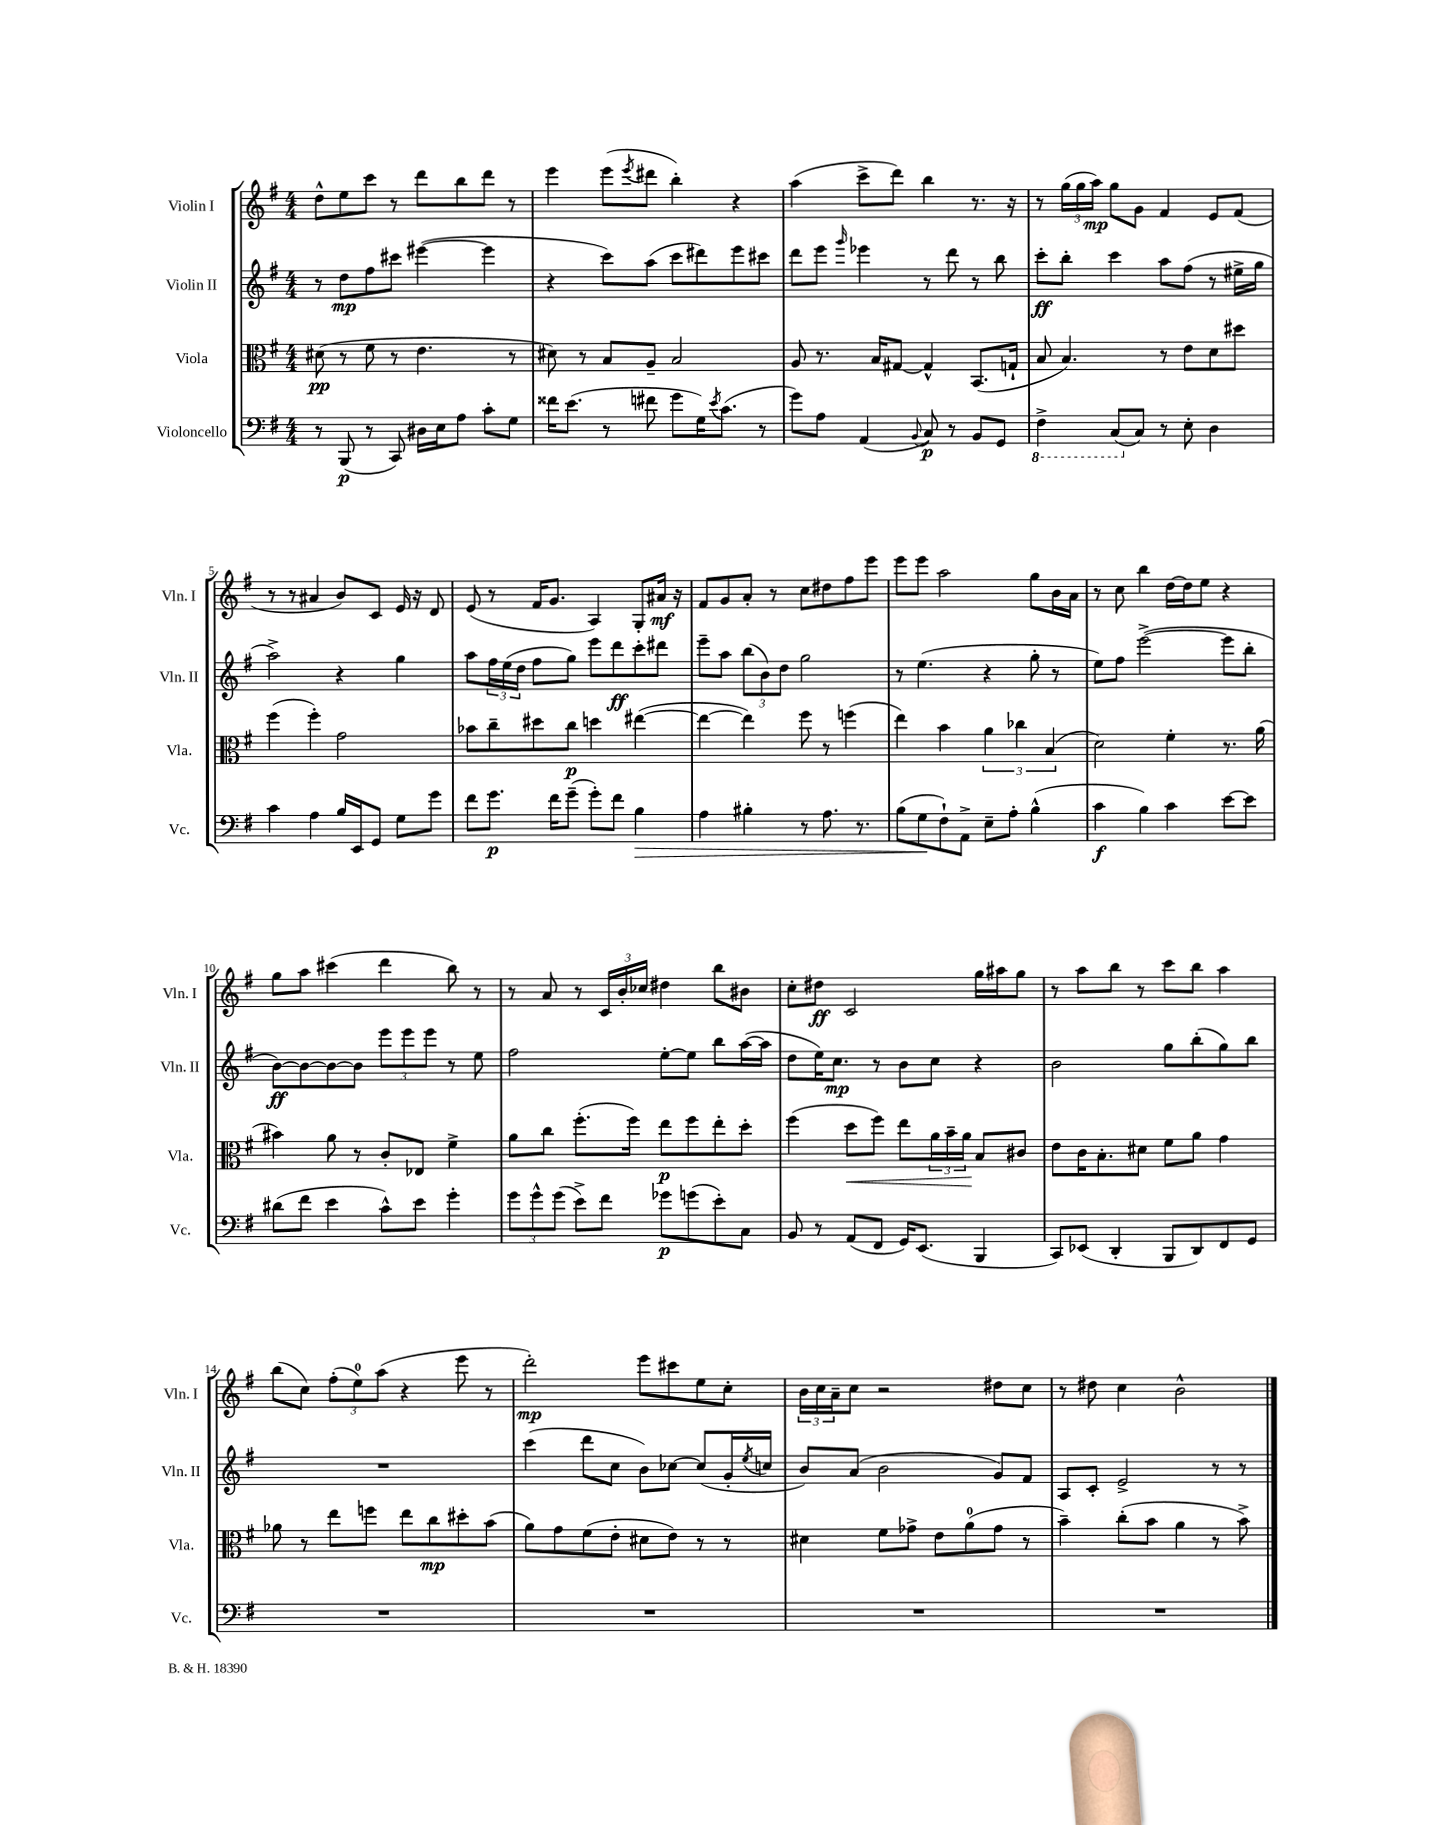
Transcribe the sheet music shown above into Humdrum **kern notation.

**kern	**dynam	**kern	**dynam	**kern	**dynam	**kern	**dynam
*part4	*part4	*part3	*part3	*part2	*part2	*part1	*part1
*staff4	*staff4	*staff3	*staff3	*staff2	*staff2	*staff1	*staff1
*I"Violoncello	*	*I"Viola	*	*I"Violin II	*	*I"Violin I	*
*I'Vc.	*	*I'Vla.	*	*I'Vln. II	*	*I'Vln. I	*
*clefF4	*	*clefC3	*	*clefG2	*	*clefG2	*
*k[f#]	*	*k[f#]	*	*k[f#]	*	*k[f#]	*
*M4/4	*	*M4/4	*	*M4/4	*	*M4/4	*
=1	=1	=1	=1	=1	=1	=1	=1
8r	.	(8d#X\	pp	8r	.	8dd^^\L	.
(8BBB/	p	8r	.	8dd\L	mp	8ee\	.
8r	.	8f#\	.	8ff#\	.	8ccc\J	.
8CC/)	.	8r	.	8ccc#X\J	.	8r	.
16D#X\LL	.	4.e\	.	([4eee#X\	.	8ddd\L	.
16E\J	.	.	.	.	.	.	.
8A\J	.	.	.	.	.	8bb\	.
8c'\L	.	.	.	4eee#\]	.	8ddd\J	.
8G\J	.	8r	.	.	.	8r	.
=2	=2	=2	=2	=2	=2	=2	=2
16f##X\KL	.	8d#X\)	.	4r	.	4eee\	.
(8.e\J	.	.	.	.	.	.	.
.	.	8r	.	.	.	.	.
8r	.	8B/L	.	8ccc\L)	.	(8eee\L	.
.	.	.	.	.	.	8qeee/	.
8f#X\	.	8A~/J	.	(8aa\J	.	8ddd#X\J	.
8g\L	.	2B/	.	8ccc\L	.	4bb'\)	.
16G\K)	.	.	.	8ddd#X\)	.	.	.
8qe/	.	.	.	.	.	.	.
(8.c\J	.	.	.	.	.	.	.
.	.	.	.	8eee\	.	4r	.
8r	.	.	.	8ccc#X\J	.	.	.
=3	=3	=3	=3	=3	=3	=3	=3
8g\L)	.	8A/	.	8ddd\L	.	(4aa\	.
8A\J	.	8.r	.	8eee\J	.	.	.
.	.	.	.	16qqggg/	.	.	.
(4AA/	.	.	.	4eee-X\	.	8ccc^\L	.
.	.	16B/KL	.	.	.	.	.
.	.	[8G#X/J	.	.	.	8ddd\J)	.
8qqBB/	.	.	.	.	.	.	.
8C/)	p	4G#^^/]	.	8r	.	4bb\	.
8r	.	.	.	8ddd\	.	.	.
8BB/L	.	(8.BB/L	.	8r	.	8.r	.
8GG/J	.	.	.	8bb\	.	.	.
.	.	16Gn`/Jk	.	.	.	16r	.
=4	=4	=4	=4	=4	=4	=4	=4
*8ba	*	*	*	*	*	*	*
4FF#^\	.	8B/	.	8ccc'\L	ff	8r	.
.	.	4.B/)	.	8bb'\J	.	(24gg\LL	.
.	.	.	.	.	.	24gg\	.
.	.	.	.	.	.	24aa\JJ)	mp
(8CC/L	.	.	.	4ccc\	.	8gg\L	.
*X8ba	*	*	*	*	*	*	*
8C/J)	.	.	.	.	.	8g\J	.
8r	.	8r	.	8aa\L	.	4f#/	.
8E'\	.	8e\L	.	(8ff#\J	.	.	.
4D\	.	8d\	.	8r	.	8e/L	.
.	.	8dd#X\J	.	16ee#X^\LL	.	(8f#/J	.
.	.	.	.	16gg\JJ	.	.	.
!!LO:LB:g=z
=5	=5	=5	=5	=5	=5	=5	=5
4c\	.	(4ff#\	.	2aa^\)	.	8r	.
.	.	.	.	.	.	8r	.
4A\	.	4ff#'\)	.	.	.	4a#X/	.
16B/LL	.	2g\	.	4r	.	8b/L)	.
16EE/J	.	.	.	.	.	.	.
8GG/J	.	.	.	.	.	8c/J	.
8G\L	.	.	.	4gg\	.	16e/	.
.	.	.	.	.	.	16r	.
8g\J	.	.	.	.	.	8d/	.
=6	=6	=6	=6	=6	=6	=6	=6
8f#\L	.	8b-X\L	.	8aa\L	.	(8e/	.
8.g\J	p	8cc~\	.	24ff#\L	.	8r	.
.	.	.	.	(24ee\	.	.	.
.	.	.	.	24dd\JJ	.	.	.
.	.	8dd#X\	.	8ff#\L	.	16f#/KL	.
16f#\KL	.	.	.	.	.	8.g/J	.
(8g~\J	.	8cc\J	p	8gg\J)	.	.	.
8g'\L)	.	4ddn\	.	8eee\L	.	4A/)	.
8f#\J	.	.	.	8ddd\	ff	.	.
!	!LO:HP:b	!	!	!	!	!	!
4B\	>	([4ee#X\	.	8ccc'\	.	8G'/L	.
.	.	.	.	8ddd#X\J	.	16a#X/Jk	mf
.	.	.	.	.	.	16r	.
=7	=7	=7	=7	=7	=7	=7	=7
4A\	.	4ee#\_	.	8eee~\L	.	8f#/L	.
.	.	.	.	8aa\J	.	8g/	.
4B#X'\	.	4ee#\])	.	(12bb\L	.	8a'/J	.
.	.	.	.	12b\)	.	.	.
.	.	.	.	.	.	8r	.
.	.	.	.	12dd\J	.	.	.
8r	.	8ff#\	.	2gg\	.	8cc\L	.
8.A\	.	8r	.	.	.	8dd#X\	.
.	.	(4ffn\	.	.	.	8ff#\	.
8.r	.	.	.	.	.	.	.
.	.	.	.	.	.	8eee\J	.
=8	=8	=8	=8	=8	=8	=8	=8
(8B\L	.	4ee\)	.	8r	.	8eee\L	.
8G\	.	.	.	(4.ee\	.	8eee\J	.
8F#`\)	]	4b\	.	.	.	2aa\	.
8AA^\J	.	.	.	.	.	.	.
8E~\L	.	6a\	.	4r	.	.	.
8A'\J	.	.	.	.	.	.	.
.	.	6cc-X\	.	.	.	.	.
(4B^^\	.	.	.	8gg'\	.	8gg\L	.
.	.	(6B/	.	.	.	.	.
.	.	.	.	8r	.	16b\L	.
.	.	.	.	.	.	16a\JJ	.
=9	=9	=9	=9	=9	=9	=9	=9
4c\	f	2d\)	.	8ee\L)	.	8r	.
.	.	.	.	8ff#\J	.	8cc\	.
4B\)	.	.	.	([2eee^\	.	4bb\	.
4c\	.	4f#'\	.	.	.	[16dd\LL	.
.	.	.	.	.	.	16dd\J]	.
.	.	.	.	.	.	8ee\J	.
[8e\L	.	8.r	.	8eee\L]	.	4r	.
8e\J]	.	.	.	8bb'\J	.	.	.
.	.	(16a\	.	.	.	.	.
!!LO:LB:g=z
=10	=10	=10	=10	=10	=10	=10	=10
(8d#X\L	.	4b#X\)	.	[8b\L)	ff	8gg\L	.
8f#\J	.	.	.	8b\_	.	8aa\J	.
4e\	.	8a\	.	8b\_	.	(4ccc#X\	.
.	.	8r	.	8b\J]	.	.	.
8c^^\L)	.	8c'/L	.	12eee\L	.	4ddd\	.
.	.	.	.	12eee\	.	.	.
8e\J	.	8E-X/J	.	.	.	.	.
.	.	.	.	12eee\J	.	.	.
4g'\	.	4f#^\	.	8r	.	8bb\)	.
.	.	.	.	8ee\	.	8r	.
=11	=11	=11	=11	=11	=11	=11	=11
12g\L	.	8a\L	.	2ff#\	.	8r	.
12g^^\	.	.	.	.	.	.	.
.	.	8cc\J	.	.	.	8a/	.
(12g\J	.	.	.	.	.	.	.
8e^\L)	.	(8.ff#'\L	.	.	.	8r	.
8f#\J	.	.	.	.	.	24c/LL	.
.	.	.	.	.	.	24b'/	.
.	.	16ff#\Jk)	.	.	.	.	.
.	.	.	.	.	.	24cc-X/JJ	.
8g-X\L	p	8ee\L	p	[8ee'\L	.	4dd#X\	.
(8gn\	.	8ff#\	.	8ee\J]	.	.	.
8e'\)	.	8ee'\	.	8bb\L	.	8bb\L	.
8C\J	.	8dd'\J	.	([16aa\L	.	8b#X\J	.
.	.	.	.	16aa\JJ]	.	.	.
=12	=12	=12	=12	=12	=12	=12	=12
8BB/	.	(4ff#\	.	8dd\L	.	8cc'\L	.
8r	.	.	.	16ee\K)	.	8dd#X\J	ff
.	.	.	.	8.cc\J	mp	.	.
!	!	!	!LO:HP:b	!	!	!	!
(8AA/L	.	8dd\L	<	.	.	2c/	.
8FF#/J	.	8ff#\J)	.	8r	.	.	.
16GG/KL)	.	8ee\L	.	8b\L	.	.	.
(8.EE/J	.	.	.	.	.	.	.
.	.	24a\L	.	8cc\J	.	.	.
.	.	24b~\	.	.	.	.	.
.	.	24a\JJ	.	.	.	.	.
4BBB/	.	8B/L	[	4r	.	16gg\LL	.
.	.	.	.	.	.	16aa#X\J	.
.	.	8c#X/J	.	.	.	8gg\J	.
=13	=13	=13	=13	=13	=13	=13	=13
8CC/L)	.	8e\L	.	2b\	.	8r	.
(8EE-X/J	.	16c\K	.	.	.	8aa\L	.
.	.	8.B'\	.	.	.	.	.
4DD'/	.	.	.	.	.	8bb\J	.
.	.	8d#X\J	.	.	.	8r	.
8BBB/L	.	8f#\L	.	8gg\L	.	8ccc\L	.
8DD/)	.	8a\J	.	(8bb'\	.	8bb\J	.
8FF#/	.	4g\	.	8gg\)	.	4aa\	.
8GG/J	.	.	.	8bb\J	.	.	.
!!LO:LB:g=z
=14	=14	=14	=14	=14	=14	=14	=14
1r	.	8a-X\	.	1r	.	(8bb\L	.
.	.	8r	.	.	.	8cc\J)	.
.	.	8ee\L	.	.	.	(12ff#'\L	.
.	.	.	.	.	.	12ee\)	.
.	.	8ffn\J	.	.	.	.	.
.	.	.	.	.	.	(12aa\J	.
.	.	8ee\L	.	.	.	4r	.
.	.	8cc\	mp	.	.	.	.
.	.	8dd#X'\	.	.	.	8eee\	.
.	.	(8b\J	.	.	.	8r	.
=15	=15	=15	=15	=15	=15	=15	=15
1r	.	8a\L)	.	(4ccc\	.	2ddd'\)	mp
.	.	8g\	.	.	.	.	.
.	.	(8f#\	.	8ddd\L	.	.	.
.	.	8e'\J	.	8cc\J	.	.	.
.	.	8d#X\L	.	8b\L)	.	8eee\L	.
.	.	8e\J)	.	[8cc-X\J	.	8ccc#X\	.
.	.	8r	.	(8cc-/L]	.	8ee\	.
.	.	8r	.	16g'/L	.	8cc'\J	.
.	.	.	.	8qee/	.	.	.
.	.	.	.	16ccn/JJ	.	.	.
=16	=16	=16	=16	=16	=16	=16	=16
1r	.	4d#X\	.	8b/L)	.	24b\LL	.
.	.	.	.	.	.	24cc\	.
.	.	.	.	.	.	24a~\J	.
.	.	.	.	(8a/J	.	8cc\J	.
.	.	8f#\L	.	2b\	.	2r	.
.	.	8g-X^\J	.	.	.	.	.
.	.	8e\L	.	.	.	.	.
.	.	(8a\	.	.	.	.	.
.	.	8g-\J	.	8g/L)	.	8dd#X\L	.
.	.	8r	.	8f#/J	.	8cc\J	.
=17	=17	=17	=17	=17	=17	=17	=17
1r	.	4b~\)	.	8A/L	.	8r	.
.	.	.	.	8c'/J	.	8dd#X\	.
.	.	(8cc'\L	.	2e^/	.	4cc\	.
.	.	8b\J	.	.	.	.	.
.	.	4a\	.	.	.	2b^^\	.
.	.	8r	.	8r	.	.	.
.	.	8b^\)	.	8r	.	.	.
==	==	==	==	==	==	==	==
*-	*-	*-	*-	*-	*-	*-	*-
